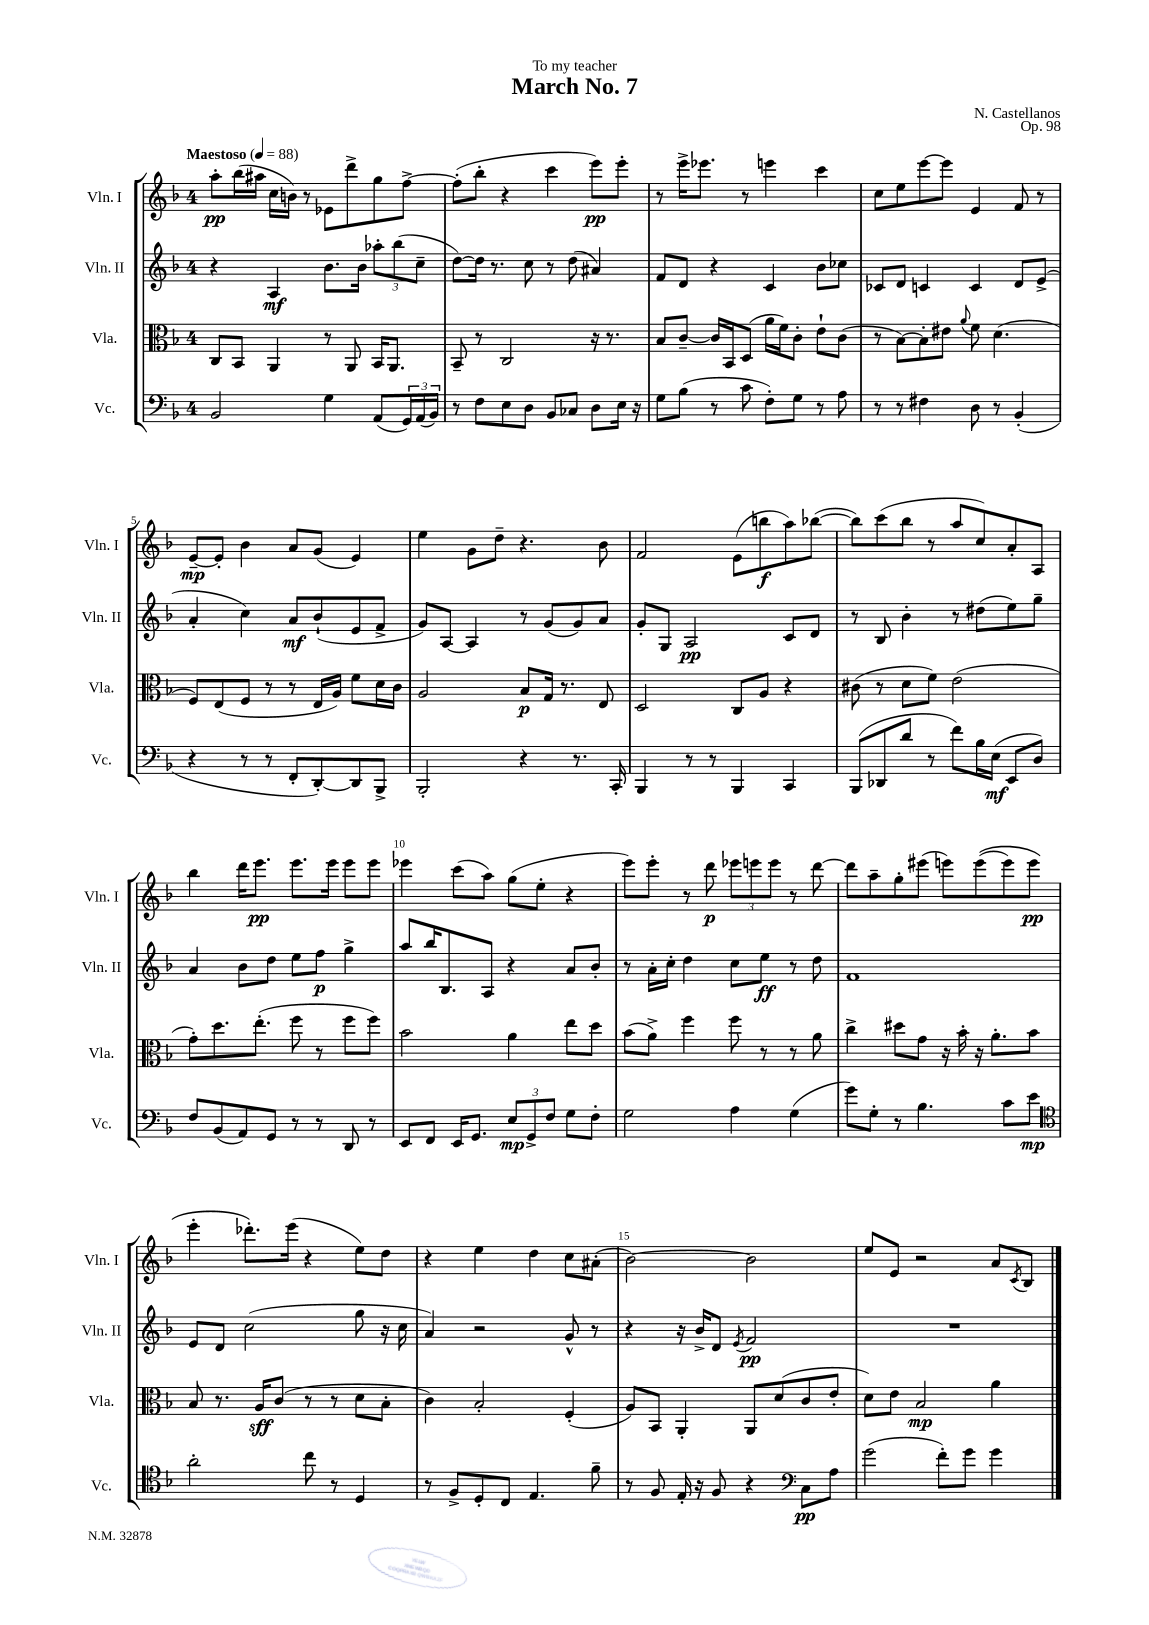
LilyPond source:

\header { title = "March No. 7" composer = "N. Castellanos" dedication = "To my teacher" opus = "Op. 98" }
<<
\new StaffGroup <<
\new Staff = "s0" \with { instrumentName = "Vln. I" shortInstrumentName = "Vln. I" } {
    \clef treble \key f \major \once \override Staff.TimeSignature.style = #'single-digit \time 4/4 \tempo "Maestoso" 4 = 88
    a''8-.\pp bes''16( ais''16 c''16 b'16) r8 ees'8 d'''8-> g''8 f''8~-> |
    f''8-.( bes''8-. r4 c'''4 e'''8\pp) e'''8-. |
    r8 e'''16-> ees'''8. r8 e'''4 c'''4 |
    c''8 e''8 e'''8~ e'''8 e'4 f'8 r8 |
    e'8~--\mp e'8-. bes'4 a'8 g'8( e'4) |
    e''4 g'8 d''8-- r4. bes'8 |
    f'2 e'8( b''8\f a''8) bes''8~( |
    bes''8) c'''8( bes''8 r8 a''8 c''8) a'8-. a8 |
    bes''4 d'''16 e'''8.\pp e'''8. e'''16 e'''8 e'''8 |
    ees'''4 c'''8( a''8) g''8( e''8-. r4 |
    e'''8) e'''8-. r8 d'''8\p \tuplet 3/2 { ees'''8 e'''8 e'''8 } r8 d'''8~ |
    d'''8 a''8-- g''8-. eis'''8( e'''8) e'''8(\( e'''8) e'''8\pp |
    e'''4-. des'''8.-.\) e'''16( r4 e''8) d''8 |
    r4 e''4 d''4 c''8 ais'8-.( |
    bes'2~) bes'2 |
    e''8 e'8 r2 a'8 \acciaccatura { c'8 } bes8 \bar "|." |
}
\new Staff = "s1" \with { instrumentName = "Vln. II" shortInstrumentName = "Vln. II" } {
    \clef treble \key f \major \once \override Staff.TimeSignature.style = #'single-digit \time 4/4
    r4 a4\mf bes'8. bes'16 \tuplet 3/2 { aes''8-. bes''8( c''8-- } |
    d''8~) d''16 r8. c''8 r8 d''8( ais'4) |
    f'8 d'8 r4 c'4 bes'8 ces''8 |
    ces'8 d'8 c'4 c'4 d'8 e'8->( |
    a'4-. c''4) a'8\mf bes'8-!( e'8 f'8-> |
    g'8) a8~ a4 r8 g'8( g'8) a'8 |
    g'8-. g8 a2\pp c'8 d'8 |
    r8 bes8 bes'4-. r8 dis''8( e''8) g''8-- |
    a'4 bes'8 d''8 e''8 f''8\p g''4-> |
    a''8 bes''16 bes8. a8 r4 a'8 bes'8-. |
    r8 a'16-. c''16-. d''4 c''8 e''8\ff r8 d''8 |
    f'1 |
    e'8 d'8 c''2( g''8 r16 c''16 |
    a'4) r2 g'8-^ r8 |
    r4 r16 bes'16-> d'8 \acciaccatura { e'8 } f'2\pp |
    R1 \bar "|." |
}
\new Staff = "s2" \with { instrumentName = "Vla." shortInstrumentName = "Vla." } {
    \clef alto \key f \major \once \override Staff.TimeSignature.style = #'single-digit \time 4/4
    c8 bes,8 a,4 r8 a,8 bes,16 a,8. |
    bes,8-- r8 c2 r16 r8. |
    bes8 c'8~-- c'16 bes,16 d8( a'16 f'16) c'8-. e'8-! c'8( |
    r8 bes8~) bes8-. eis'8 \appoggiatura { a'8 } f'8 d'4.( |
    f8) e8( f8 r8 r8 e16 a16) f'8 d'16 c'16 |
    a2 bes8\p g16 r8. e8 |
    d2 c8 a8 r4 |
    cis'8( r8 d'8 f'8) e'2( |
    g'8-.) d''8. e''8.-.( f''8 r8 f''8 f''8) |
    bes'2 a'4 e''8 d''8 |
    bes'8( a'8->) f''4 f''8 r8 r8 a'8 |
    c''4-> dis''8 g'8 r16 bes'16-. r16 a'8.-. bes'8 |
    bes8 r8. a16\sff c'8( r8 r8 d'8 bes8-. |
    c'4) bes2-. f4-.( |
    a8) bes,8 a,4-. a,8 d'8( c'8 e'8-. |
    d'8) e'8 bes2\mp a'4 \bar "|." |
}
\new Staff = "s3" \with { instrumentName = "Vc." shortInstrumentName = "Vc." } {
    \clef bass \key f \major \once \override Staff.TimeSignature.style = #'single-digit \time 4/4
    bes,2 g4 a,8( \tuplet 3/2 { g,16) a,16( bes,16) } |
    r8 f8 e8 d8 bes,8 ces8 d8 e16 r16 |
    g8 bes8( r8 c'8 f8-.) g8 r8 a8 |
    r8 r8 fis4 d8 r8 bes,4-.( |
    r4 r8 r8 f,8-. d,8~-.) d,8 bes,,8-> |
    bes,,2-. r4 r8. c,16-. |
    bes,,4 r8 r8 bes,,4 c,4 |
    bes,,8( des,8 d'8 r8 f'8) bes16 e16\mf( e,8 d8) |
    f8 bes,8( a,8) g,8 r8 r8 d,8 r8 |
    e,8 f,8 e,16 g,8. \tuplet 3/2 { e8\mp g,8-> f8 } g8 f8-. |
    g2 a4 g4( |
    g'8) g8-. r8 bes4. c'8 e'8\mp |
    \clef tenor a'2-. c''8 r8 d4 |
    r8 f8-> d8-. c8 e4. f'8-- |
    r8 f8 e16-. r16 f8 r4 \clef bass c8\pp a8 |
    g'2( f'8-.) g'8 g'4 \bar "|." |
}
>>
>>
\layout { \context { \Score \override BarNumber.break-visibility = ##(#f #t #t) barNumberVisibility = #(every-nth-bar-number-visible 5) } }
